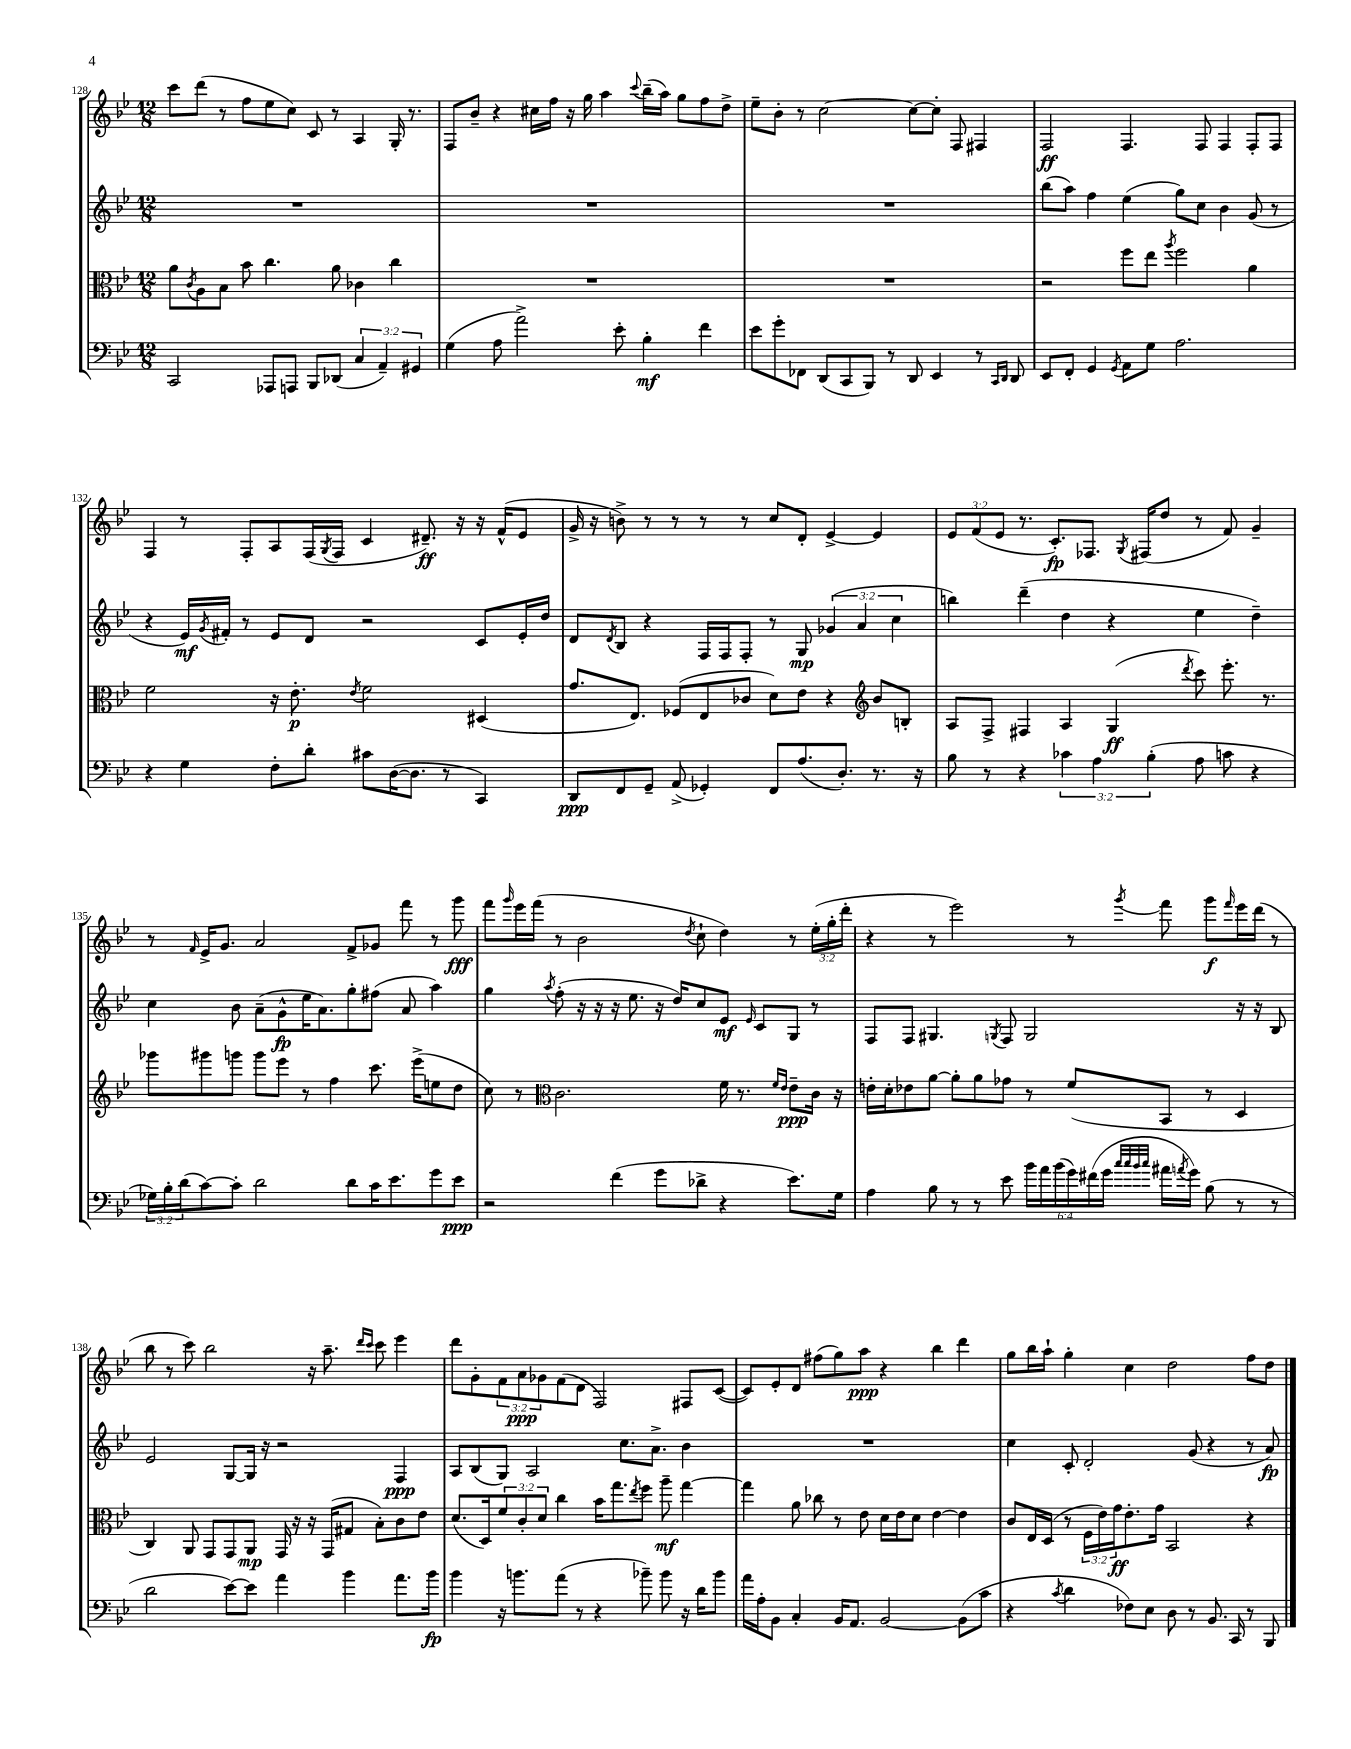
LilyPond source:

<<
\new StaffGroup <<
\new Staff = "s0" {
    \clef treble \key bes \major \numericTimeSignature \time 12/8 \override Staff.TupletNumber.text = #tuplet-number::calc-fraction-text
    c'''8 d'''8( r8 f''8 ees''8 c''8) c'8 r8 a4 g16-. r8. |
    f8 bes'8-- r4 cis''16 f''16 r16 g''16 a''4 \appoggiatura { c'''8 } bes''16--( a''16) g''8 f''8 d''8-> |
    ees''8-- bes'8-. r8 c''2~ c''8~ c''8-. f8 fis4 |
    f2\ff f4. f8 f4 f8-. f8 |
    f4 r8 f8-. a8 f16( \acciaccatura { g8 } f16 c'4 dis'8.--\ff) r16 r16 f'16-^( ees'8 |
    g'16-> r16 b'8->) r8 r8 r8 r8 c''8 d'8-. ees'4~-> ees'4 |
    \tuplet 3/2 { ees'8 f'8( ees'8 } r8. c'8.-.\fp) fes8. \acciaccatura { g8 } fis16( d''8 r8 f'8) g'4-- |
    r8 \grace { f'16 } ees'16-> g'8. a'2 f'8-> ges'8 f'''8 r8 g'''8\fff |
    f'''8 \grace { g'''16 } ees'''16 f'''16( r8 bes'2 \acciaccatura { d''8 } c''8-! d''4) r8 \tuplet 3/2 { ees''16-.( g''16-. d'''16-. } |
    r4 r8 ees'''2) r8 \acciaccatura { g'''8 } f'''8 g'''8\f \grace { f'''16 } ees'''16 d'''16( r8 |
    bes''8 r8 c'''8) bes''2 r16 a''8.-- \grace { d'''16 c'''16 } c'''8 ees'''4 |
    d'''8 g'8-. \tuplet 3/2 { f'8 a'8\ppp ges'8 } f'8( d'8 f2) fis8 c'8~( |
    c'8) ees'8-. d'8 fis''8( g''8) a''8\ppp r4 bes''4 d'''4 |
    g''8 bes''16 a''16-! g''4-. c''4 d''2 f''8 d''8 \bar "|." |
}
\new Staff = "s1" {
    \clef treble \key bes \major \numericTimeSignature \time 12/8 \override Staff.TupletNumber.text = #tuplet-number::calc-fraction-text
    R1. |
    R1. |
    R1. |
    bes''8( a''8) f''4 ees''4( g''8) c''8 bes'4 g'8( r8 |
    r4 ees'16\mf) \acciaccatura { g'8 } fis'16-. r8 ees'8 d'8 r2 c'8 ees'16-. d''16 |
    d'8 \acciaccatura { d'8 } bes8 r4 f16 f16 f8-. r8 g8\mp \tuplet 3/2 { ges'4( a'4 c''4 } |
    b''4) d'''4--( d''4 r4 ees''4 d''4--) |
    c''4 bes'8 a'8--( g'8-^\fp ees''16 a'8.) g''8-. fis''8( a'8 a''4) |
    g''4 \acciaccatura { a''8 } f''8-.( r16 r16 r16 ees''8. r16 d''16) c''8 ees'8\mf \grace { ees'16 } c'8 g8 r8 |
    f8 f8 gis4. \acciaccatura { g8 } f8 g2 r16 r16 bes8 |
    ees'2 g8~ g16 r16 r2 f4\ppp |
    a8 bes8( g8) a2 c''8. a'8.-> bes'4 |
    R1. |
    c''4 c'8-. d'2-. g'8( r4 r8 a'8\fp) \bar "|." |
}
\new Staff = "s2" {
    \clef alto \key bes \major \numericTimeSignature \time 12/8 \override Staff.TupletNumber.text = #tuplet-number::calc-fraction-text
    a'8 \acciaccatura { c'8 } a8 bes8 bes'8 c''4. a'8 ces'4 c''4 |
    R1. |
    R1. |
    r2 f''8 ees''8 \acciaccatura { a''8 } f''2 a'4 |
    f'2 r16 ees'8.-.\p \acciaccatura { ees'8 } f'2 dis4( |
    g'8. ees8.) fes8( ees8 ces'8 d'8) ees'8 r4 \clef treble bes'8 b8-. |
    a8 f8-> fis4 a4 g4\ff( \acciaccatura { d'''8 } c'''8) ees'''8.-. r8. |
    ges'''8 gis'''8 g'''8 g'''8 ees'''8 r8 f''4 c'''8. ees'''16->( e''8 d''8 |
    c''8) r8 \clef alto c'2. f'16 r8. \grace { f'16 ees'16 } ees'8--\ppp c'16 r16 |
    e'16-. d'16-. ees'8 a'8~ a'8-. a'8 ges'8 r8 f'8( bes,8 r8 d4 |
    c4) a,8 g,8 g,8 a,8\mp g,16 r16 r16 g,16( gis8 bes8-.) c'8 ees'8 |
    d'8.( d16) \tuplet 3/2 { f'8 c'8-. d'8 } c''4 bes'16 g''8. \acciaccatura { ees''8 } f''8 a''8--\mf g''4~ |
    g''4 a'8 ces''8 r8 ees'8 d'16 ees'16 d'8 ees'4~ ees'4 |
    c'8 ees16 d16( r8 \tuplet 3/2 { f16 ees'16) g'16\ff } ees'8.-. g'16 bes,2 r4 \bar "|." |
}
\new Staff = "s3" {
    \clef bass \key bes \major \numericTimeSignature \time 12/8 \override Staff.TupletNumber.text = #tuplet-number::calc-fraction-text
    c,2 aes,,8 a,,8 bes,,8 des,8( \tuplet 3/2 { c4 a,4--) gis,4 } |
    g4( a8 a'2->) ees'8-. bes4-.\mf f'4 |
    ees'8 g'8-. fes,8 d,8( c,8 bes,,8) r8 d,8 ees,4 r8 \grace { c,16 d,16 } d,8 |
    ees,8 f,8-. g,4 \acciaccatura { g,8 } a,8 g8 a2. |
    r4 g4 f8-. d'8-. cis'8 d16~( d8. r8 c,4) |
    d,8\ppp f,8 g,8-- a,8->( ges,4-.) f,8 a8.( d8.-.) r8. r16 |
    bes8 r8 r4 \tuplet 3/2 { ces'4 a4 bes4-.( } a8 c'8 r4 |
    \tuplet 3/2 { ges16) bes16-. d'16( } c'8~) c'8-. d'2 d'8 c'16 ees'8. g'8 ees'8\ppp |
    r2 f'4( g'8 des'8-> r4 ees'8.) g16 |
    a4 bes8 r8 r8 ees'8 \tuplet 6/4 { bes'16 a'16 bes'16( g'16) fis'16( g'16 } \grace { c''32 c''32 bes'32 c''32 } ais'16 \acciaccatura { a'8 } g'16) bes8( r8 r8 |
    d'2 ees'8~) ees'8 a'4 bes'4 a'8. bes'16\fp |
    bes'4 r16 b'8. a'8( r8 r4 bes'8--) bes'8 r16 d'16 bes'8 |
    a'16 a16-. bes,8 c4-. bes,16 a,8. bes,2~ bes,8( c'8 |
    r4 \acciaccatura { c'8 } d'4 fes8) ees8 d8 r8 bes,8. c,16 r8 bes,,8 \bar "|." |
}
>>
>>
\layout { \context { \Score currentBarNumber = #128 } }
